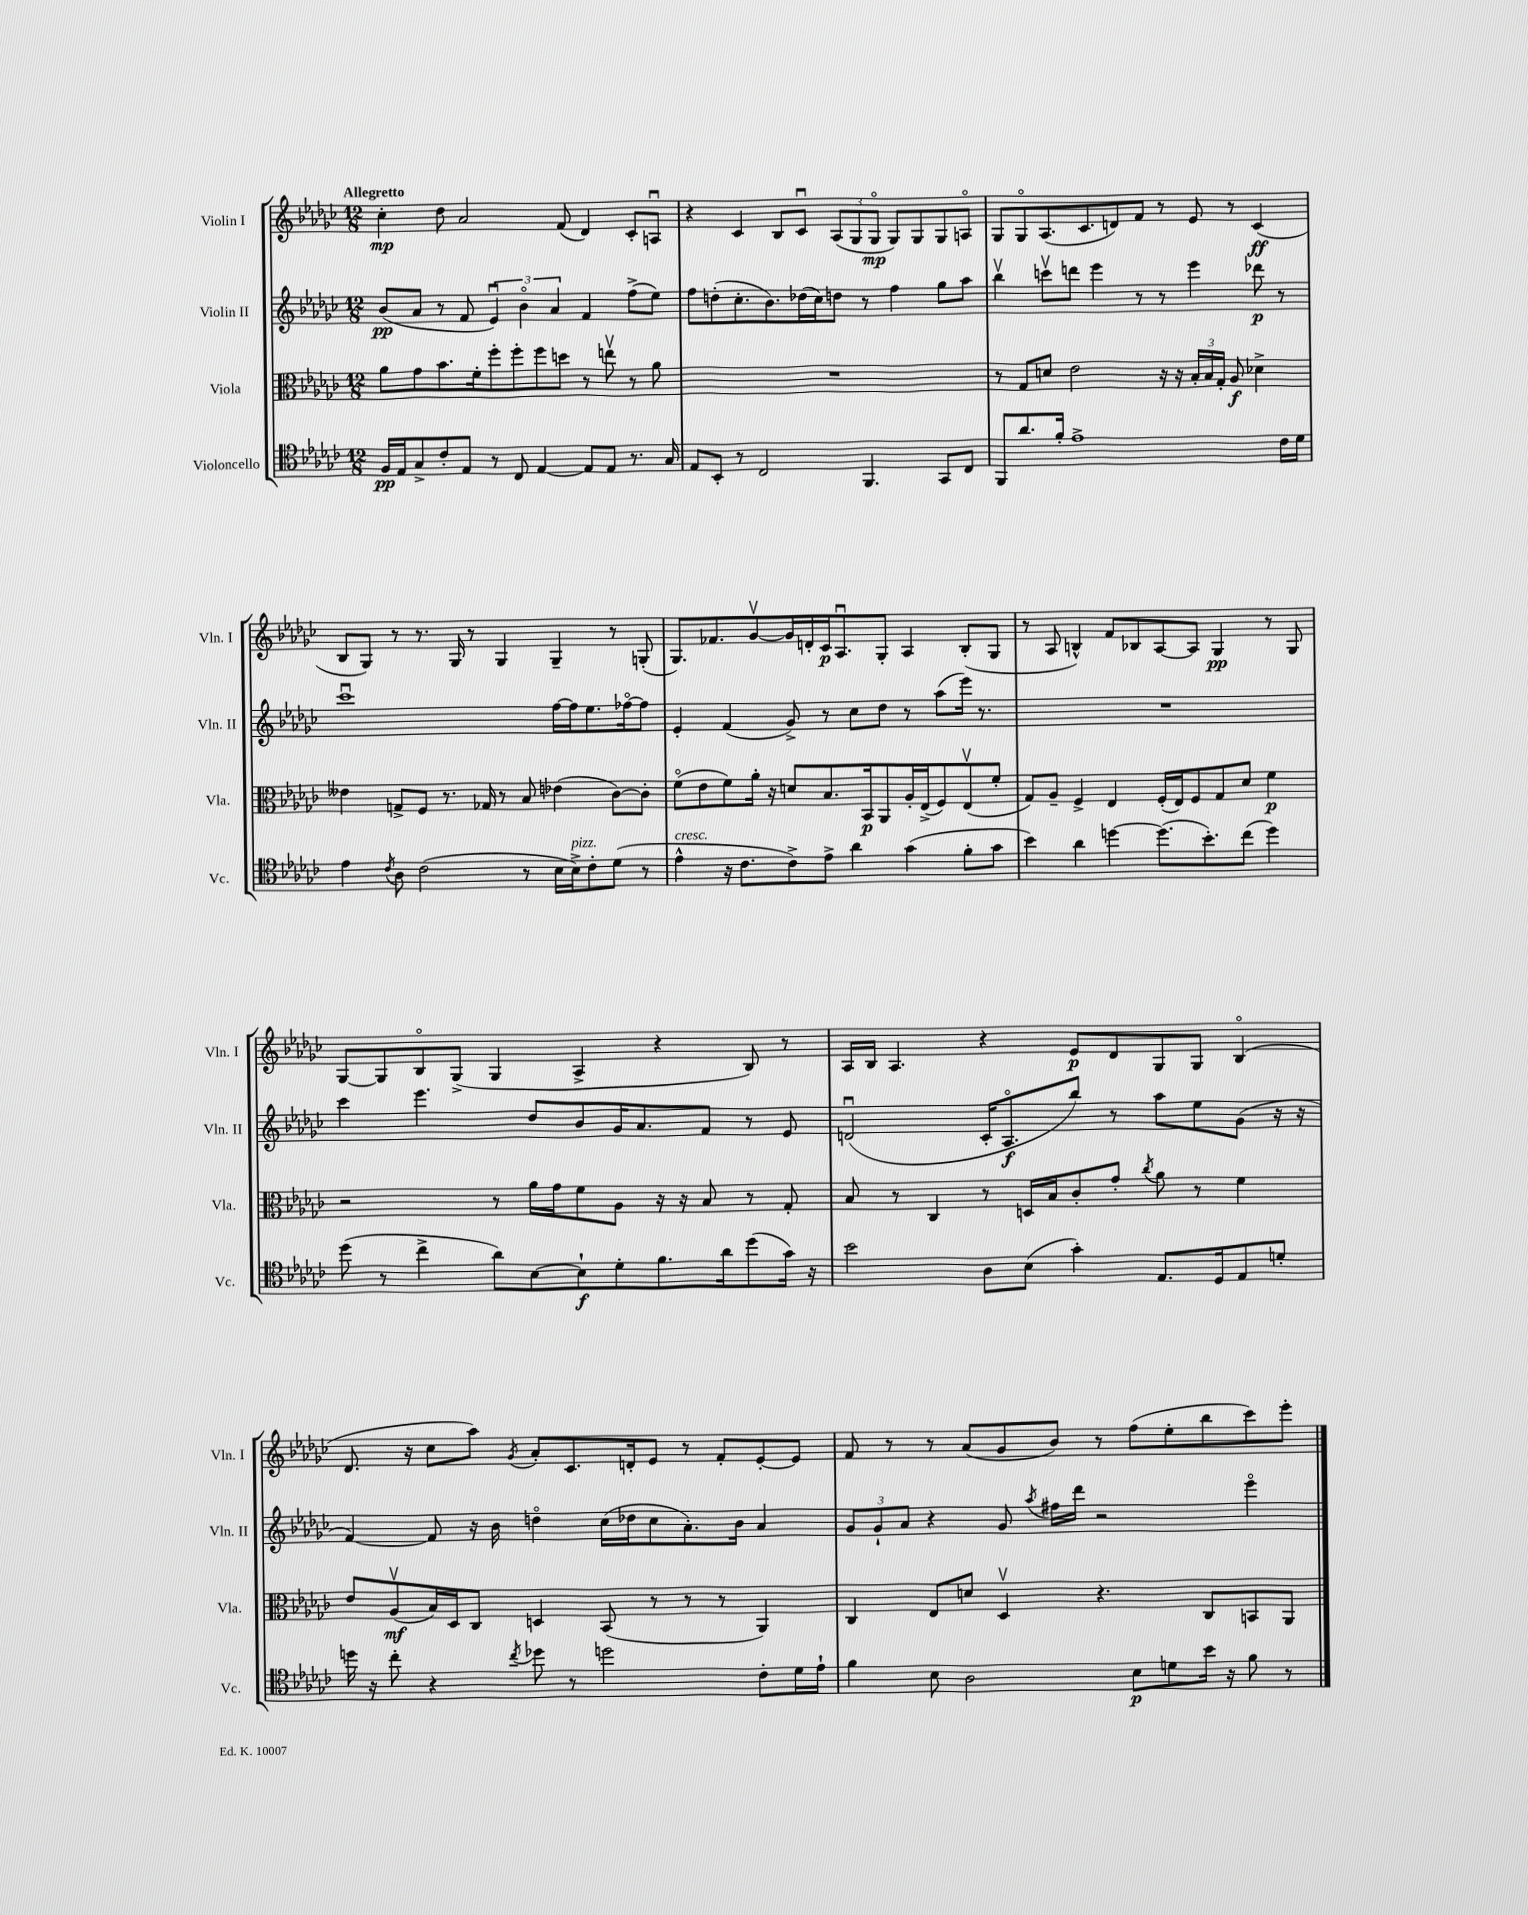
<<
\new StaffGroup <<
\new Staff = "s0" \with { instrumentName = "Violin I" shortInstrumentName = "Vln. I" } {
    \clef treble \key ges \major \numericTimeSignature \time 12/8 \tempo "Allegretto"
    \autoBeamOff ces''4-.\mp des''8 aes'2 f'8( des'4) ces'8[-. a8]\downbow |
    r4 ces'4 bes8[ ces'8]\downbow \tuplet 3/2 { aes8[( ges8 ges8]\flageolet\mp } ges8[) ges8 ges8 a8]\flageolet |
    ges8[ ges8\flageolet aes8.( ces'8. d'8) f'8] r8 ees'8 r8 ces'4\ff( |
    bes8[ ges8]) r8 r8. ges16 r8 ges4 ges4-- r8 g8-.( |
    ges8.[) fes'8. ges'8~\upbow ges'16 d'16-. ces'16\p aes8.\downbow ges8]-. aes4 bes8[-.( ges8] |
    r8 aes8 b4-^) f'8[ bes8 aes8~ aes8] ges4\pp r8 ges8 |
    ges8[~ ges8 bes8\flageolet ges8]->( ges4 aes4-> r4 bes8) r8 |
    aes16[ bes16] aes4. r4 ees'8[\p des'8 ges8 ges8] bes4\flageolet( |
    des'8. r16 ces''8[ aes''8]) \acciaccatura { ges'8 } aes'8[-. ces'8. d'16-. ees'8] r8 f'8[-. ees'8~-. ees'8] |
    f'8 r8 r8 aes'8[( ges'8 bes'8]) r8 f''8[( ees''8-. bes''8 ces'''8) ees'''8]-. \bar "|." |
}
\new Staff = "s1" \with { instrumentName = "Violin II" shortInstrumentName = "Vln. II" } {
    \clef treble \key ges \major \numericTimeSignature \time 12/8
    \autoBeamOff bes'8[\pp( aes'8] r8 f'8 \tuplet 3/2 { ees'4\downbow) bes'4\flageolet aes'4 } f'4 f''8[->( ees''8]) |
    f''8[ d''8-.( ces''8.-. bes'8.) des''16( ces''16) d''8] r8 f''4 ges''8[ aes''8] |
    bes''4\upbow c'''8[\upbow d'''8] ees'''4 r8 r8 ees'''4 des'''8\p r8 |
    ces'''1\downbow f''16[~ f''16 ees''8. fes''16~\flageolet fes''8] |
    ees'4-. f'4( ges'8->) r8 ces''8[ des''8] r8 aes''8[( ees'''16]) r8. |
    R1. |
    ces'''4 ees'''4. des''8[ bes'8 ges'16 aes'8. f'8] r8 ees'8 |
    d'2\downbow( ces'16[-. aes8.\flageolet\f bes''8]) r8 aes''8[ ees''8 ges'8]( r16 r16 |
    f'4~) f'8 r16 bes'16 d''4\flageolet ces''16[( des''16 ces''8 aes'8.-.) bes'16] aes'4 |
    \tuplet 3/2 { ges'8[ ges'8-! aes'8] } r4 ges'8 \acciaccatura { aes''8 } fis''16[ des'''16] r2 ees'''4\flageolet \bar "|." |
}
\new Staff = "s2" \with { instrumentName = "Viola" shortInstrumentName = "Vla." } {
    \clef alto \key ges \major \numericTimeSignature \time 12/8
    \autoBeamOff aes'8[ ges'8 bes'8. f'16-. f''8-. f''8-. f''8 d''8] r8 e''8\upbow r8 aes'8 |
    R1. |
    r8 ges8[ d'8] ees'2 r16 r16 \tuplet 3/2 { bes16[-. bes16 ges16]-. } aes8\f des'4-> |
    eeses'4 g8[-> f8] r8. ges16 r8 bes8 ees'4( ces'8[~) ces'8]-. |
    f'8[\flageolet( ees'8 f'8) aes'16]-. r16 d'8[ bes8. bes,16\p aes,8 aes16-. ees16->( f8) ees8\upbow( f'8]-. |
    ges8[) aes8]-- f4-> ees4 f16[-.( ees16) f8 ges8 des'8] f'4\p |
    r2 r8 aes'16[ ges'16 f'8 aes8] r16 r16 bes8 r8 ges8-. |
    bes8 r8 ces4 r8 d16[ bes16 ces'8-. ges'8]-. \acciaccatura { ces''8 } aes'8 r8 f'4 |
    ees'8[ aes8\upbow\mf( bes16) des16 ces8] d4 bes,8( r8 r8 r8 aes,4) |
    ces4 ees8[ d'8] des4\upbow r4. ces8[ b,8 aes,8] \bar "|." |
}
\new Staff = "s3" \with { instrumentName = "Violoncello" shortInstrumentName = "Vc." } {
    \clef tenor \key ges \major \numericTimeSignature \time 12/8
    \autoBeamOff f16[\pp ees16 ges8-> ces'8-. ees8] r8 ces8 ees4~ ees8[ ees8] r8. ges16 |
    ees8[ bes,8]-. r8 ces2 f,4. ges,8[ ces8] |
    f,8[ aes'8. f'16]-. ees'1-> ces'16[ des'16] |
    ees'4 \acciaccatura { ces'8 } aes8 ces'2( r8 bes16[ bes16->^\markup { \italic "pizz." }) ces'8-. des'8]( r8 |
    ees'4-^^\markup { \italic "cresc." } r16 ces'8.[ ces'8->) ees'8]-> aes'4 ges'4( f'8[-. ges'8] |
    bes'4) aes'4 d''4~ d''8.[( bes'8.-.) ces''8]( d''4) |
    des''8( r8 ces''4-> aes'8[) bes8~ bes8-!\f des'8-. f'8. aes'16 des''8( ges'16]) r16 |
    bes'2 aes8[ bes8]( ges'4-.) ees8.[ des16 ees8 d'8]-. |
    d''16 r16 ces''8-. r4 \acciaccatura { ces''8 } des''8 r8 d''2 ces'8[-. des'16 ees'16]-! |
    f'4 bes8 aes2 bes8[\p d'8 bes'16] r16 f'8 r8 \bar "|." |
}
>>
>>
\layout { \context { \Score \remove "Bar_number_engraver" } }
